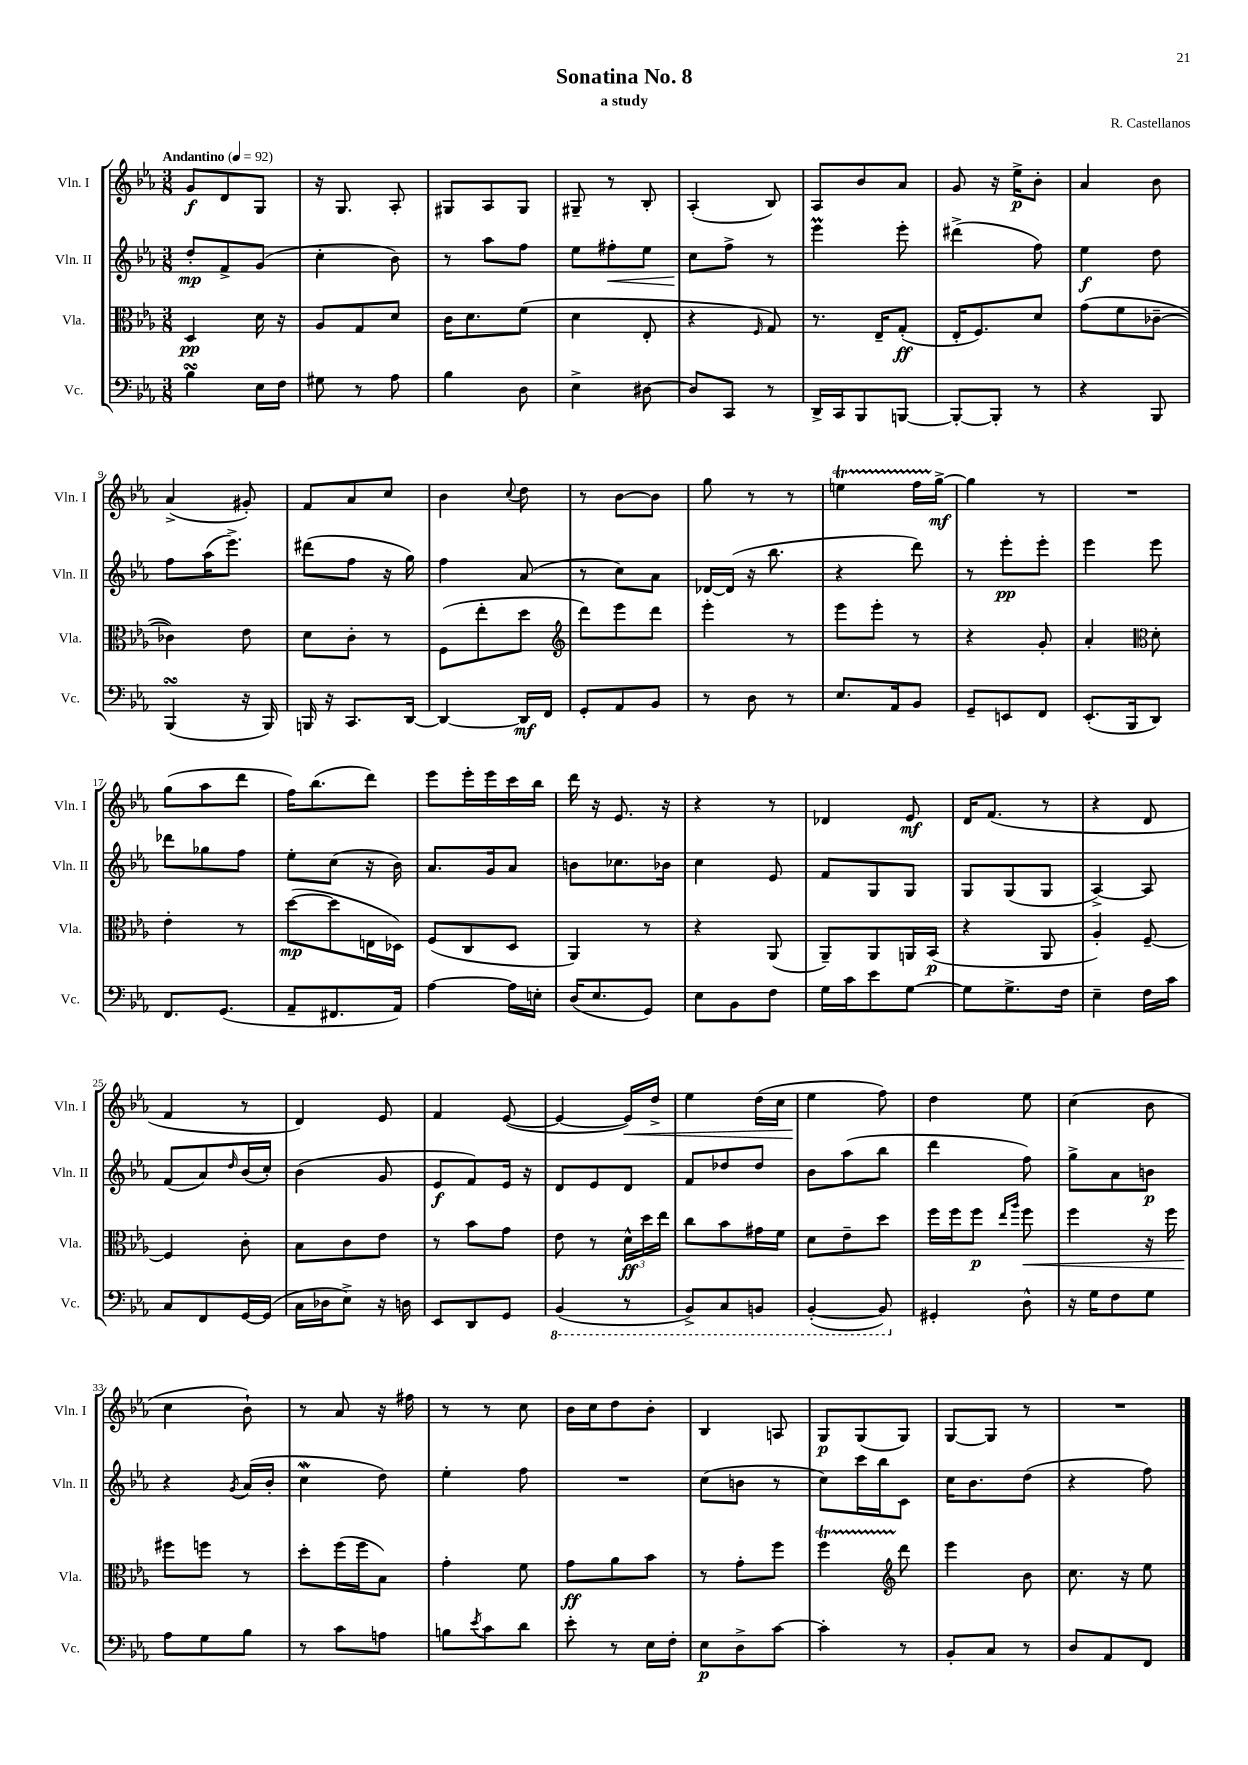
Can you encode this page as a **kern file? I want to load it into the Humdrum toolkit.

**kern	**kern	**kern	**kern
*staff4	*staff3	*staff2	*staff1
*clefF4	*clefC3	*clefG2	*clefG2
*k[b-e-a-]	*k[b-e-a-]	*k[b-e-a-]	*k[b-e-a-]
*M3/8	*M3/8	*M3/8	*M3/8
*MM92	*MM92	*MM92	*MM92
4B-	4D	8dd'	8g
.	.	8f^	8d
16E-	16d	(8g	8G
16F	16r	.	.
=	=	=	=
8G#	8A-	4cc'	16r
.	.	.	8.G
8r	8G	.	.
8A-	8d	8b-)	8A-'
=	=	=	=
4B-	16c	8r	8G#
.	8.d	.	.
.	.	8aa-	8A-
8D	(8f	8ff	8G#
=	=	=	=
4E-^	4d	8ee-	8G#~
.	.	8ff#'	8r
[8D#	8E-'	8ee-	8B-'
=	=	=	=
8D#]	4r	8cc	(4A-'
8CC	.	8ff^	.
.	16qqF	.	.
8r	8G)	8r	8B-)
=	=	=	=
16DD^	8.r	4eee-	8A-
16CC	.	.	.
8BBB-	.	.	8b-
.	16E-~	.	.
[8BBB	(8G'	8eee-'	8a-
=	=	=	=
8BBB'_	16E-'	(4ddd#^	8g
.	8.F)	.	.
8BBB']	.	.	16r
.	.	.	16ee-^
8r	8d	8ff)	8b-'
=	=	=	=
4r	(8g	4ee-	4a-
.	8f	.	.
8BBB-	[8c-~	8dd	8b-
=	=	=	=
(4BBB-	4c-])	8ff	(4a-^
.	.	(16aa-	.
.	.	8.eee-^)	.
16r	8e-	.	8g#')
16BBB-)	.	.	.
=	=	=	=
16BBB	8d	(8ddd#	8f
16r	.	.	.
8.CC	8c'	8ff	8a-
.	8r	16r	8cc
[16DD	.	16gg)	.
=	=	=	=
4DD_	(8F	4ff	4b-
.	8ee-'	.	.
.	.	.	8qqcc
16DD]	8dd	(8a-	8dd
16FF	.	.	.
=	=	=	=
*	*clefG2	*	*
8GG'	8ddd)	8r	8r
8AA-	8eee-	8cc)	[8b-
8BB-	8ddd	8a-	8b-]
=	=	=	=
8r	4eee-'	[16d-	8gg
.	.	(16d-]	.
8D	.	16r	8r
.	.	8.bb-	.
8r	8r	.	8r
=	=	=	=
8.E-	8eee-	4r	4ee
.	8eee-'	.	.
16AA-	.	.	.
8BB-	8r	8ddd)	16ff
.	.	.	[16gg^
=	=	=	=
8GG~	4r	8r	4gg]
8EE	.	8eee-'	.
8FF	8g'	8eee-'	8r
=	=	=	=
(8.EE-'	4a-'	4eee-	4.r
16BBB-	.	.	.
*	*clefC3	*	*
8DD)	8d'	8eee-	.
=	=	=	=
8.FF	4e-'	8ddd-	(8gg
.	.	8gg-	8aa-
(8.GG	.	.	.
.	8r	8ff	8ddd
=	=	=	=
8AA-~	([8dd	8ee-'	16ff)
.	.	.	(8.bb-
8.FF#	8dd]	(8cc	.
.	16E	16r	8ddd)
16AA-)	16D-)	16b-)	.
=	=	=	=
[4A-	(8F	8.a-	8eee-
.	8C	.	16eee-'
.	.	16g	16eee-
16A-]	8D	8a-	16ccc
16E'	.	.	16bb-
=	=	=	=
(16D	4AA-)	8b	16ddd
8.E-	.	.	16r
.	.	8.cc-	8.e-
8GG)	8r	.	.
.	.	16b-	16r
=	=	=	=
8E-	4r	4cc	4r
8BB-	.	.	.
8F	(8AA-	8e-	8r
=	=	=	=
16G	8AA-~)	8f	4d-
16c	.	.	.
8e-	8AA-	8G	.
[8G	16AA	8G	8e-
.	(16BB-	.	.
=	=	=	=
8G]	4r	8G	16d
.	.	.	(8.f
8.G^	.	(8G	.
.	8AA-	8G	8r
16F	.	.	.
=	=	=	=
4E-~	4A-')	[4A-^)	4r
16F	[8F~	8A-]	8d
16c	.	.	.
=	=	=	=
8C	4F]	(8f	4f
8FF	.	8a-)	.
.	.	16qqdd	.
[16GG	8c'	(16b-	8r
(16GG]	.	16cc')	.
=	=	=	=
16C	8B-	(4b-	4d)
16D-	.	.	.
8E-^)	8c	.	.
16r	8e-	8g	8e-
16D	.	.	.
=	=	=	=
8EE-	8r	8e-	4f
8DD	8b-	8f)	.
8GG	8g	16e-	([8e-
.	.	16r	.
=	=	=	=
(4BBB-	8e-	8d	4e-_
.	8r	8e-	.
8r	24d^^	8d	16e-])
.	24dd	.	.
.	.	.	16dd^
.	24ee-	.	.
=	=	=	=
8BBB-^)	8cc	8f	4ee-
8CC	8b-	8dd-	.
8BBB	16g#	8dd-	(16dd
.	16f	.	16cc
=	=	=	=
([4BBB-'	8d	8b-	4ee-
.	8e-~	(8aa-	.
8BBB-])	8dd	8bb-	8ff)
=	=	=	=
4GG#'	16ff	4ddd	4dd
.	16ff	.	.
.	8ff	.	.
.	16qqee-	.	.
.	16qqaa-	.	.
8D^^	8ff	8ff)	8ee-
=	=	=	=
16r	4ff	8gg^	(4cc
16G	.	.	.
8F	.	8a-	.
8G	16r	8b	8b-
.	16ff	.	.
=	=	=	=
8A-	8ff#	4r	4cc
8G	8ff	.	.
.	.	8qg	.
8B-	8r	(16a-	8b-`)
.	.	16b-'	.
=	=	=	=
8r	8dd'	4cc	8r
8c	(16ff	.	8a-
.	16ff	.	.
8A	8B-)	8dd)	16r
.	.	.	16ff#
=	=	=	=
8B	4g'	4ee-'	8r
8qe-	.	.	.
8c	.	.	8r
8d	8f	8ff	8cc
=	=	=	=
8e-'	8g	4.r	16b-
.	.	.	16cc
8r	8a-	.	8dd
16E-	8b-	.	8b-'
16F'	.	.	.
=	=	=	=
8E-	8r	(8cc	4B-
8D^	8g'	8b	.
[8c	8ff	8r	8A
=	=	=	=
4c']	4ff	8cc)	8G
.	.	16ccc	(8G
.	.	16bb-	.
*	*clefG2	*	*
8r	8ddd	8c	8G)
=	=	=	=
8BB-'	4eee-	16cc	[8G
.	.	8.b-	.
8C	.	.	8G]
8r	8b-	(8dd	8r
=	=	=	=
8D	8.cc	4r	4.r
8AA-	.	.	.
.	16r	.	.
8FF	8ee-	8ff)	.
==	==	==	==
*-	*-	*-	*-
